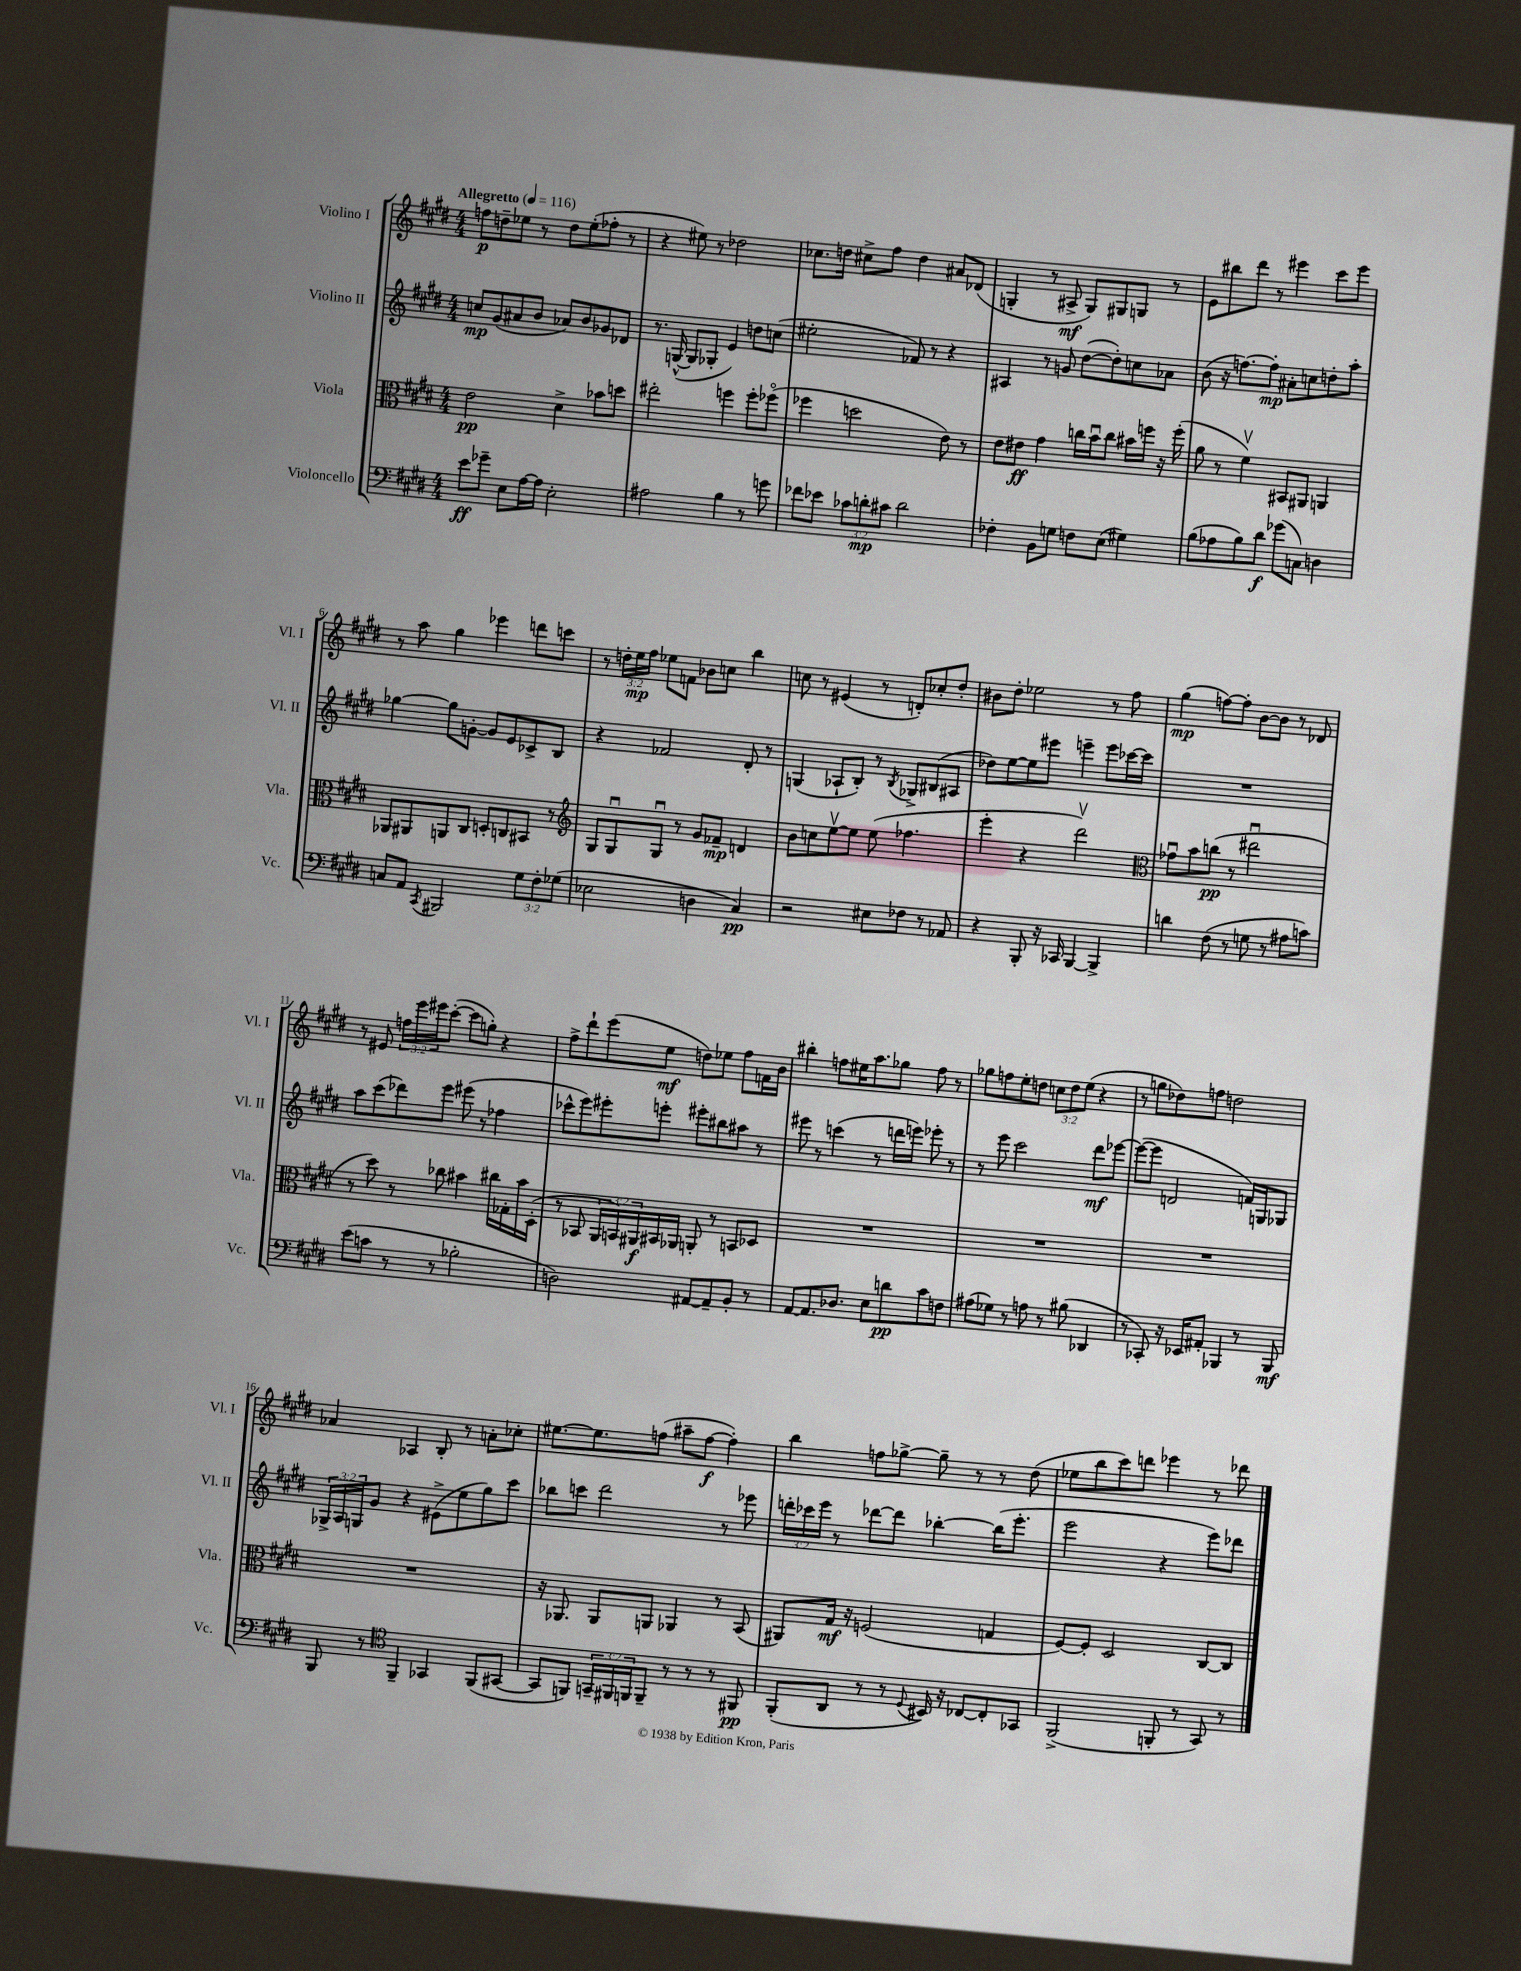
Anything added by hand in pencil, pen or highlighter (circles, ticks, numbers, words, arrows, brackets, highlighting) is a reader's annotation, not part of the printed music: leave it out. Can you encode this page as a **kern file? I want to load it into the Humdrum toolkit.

**kern	**dynam	**kern	**dynam	**kern	**dynam	**kern	**dynam
*part4	*part4	*part3	*part3	*part2	*part2	*part1	*part1
*staff4	*staff4	*staff3	*staff3	*staff2	*staff2	*staff1	*staff1
*I"Violoncello	*	*I"Viola	*	*I"Violino II	*	*I"Violino I	*
*I'Vc.	*	*I'Vla.	*	*I'Vl. II	*	*I'Vl. I	*
*clefF4	*	*clefC3	*	*clefG2	*	*clefG2	*
*k[f#c#g#d#]	*	*k[f#c#g#d#]	*	*k[f#c#g#d#]	*	*k[f#c#g#d#]	*
*M4/4	*	*M4/4	*	*M4/4	*	*M4/4	*
*MM116	*	*MM116	*	*MM116	*	*MM116	*
=1	=1	=1	=1	=1	=1	=1	=1
!	!	!	!	!	!	!LO:TX:a:B:t=Allegretto	!
8e\L	ff	2e\	pp	8ccn/L	mp	8ffn\L	p
8g-X~\J	.	.	.	(8g#/	.	8ddn~\	.
8E\L	.	.	.	8a#X/	.	8ee-X\J	.
[16A\L	.	.	.	8b/J	.	8r	.
16A\JJ]	.	.	.	.	.	.	.
2E'\	.	4d#^\	.	8a-X/L)	.	8dd\L	.
.	.	.	.	8b/	.	(8ee-'\	.
.	.	8b-X\L	.	8g-X/	.	8ff-X'\J	.
.	.	8ddn\J	.	8d-X/J	.	8r	.
=2	=2	=2	=2	=2	=2	=2	=2
2A#X\	.	2ee#X'\	.	8.r	.	4r	.
.	.	.	.	([16Gn^^/	.	.	.
.	.	.	.	8G/L]	.	8ee#X\)	.
.	.	.	.	8G-X'/J	.	8r	.
4B\	.	4ffn\	.	4e/)	.	2dd-X\	.
8r	.	8ff'\L	.	8ddn\L	.	.	.
8gn\	.	(8ff-X\J	.	(8ccn\J	.	.	.
=3	=3	=3	=3	=3	=3	=3	=3
8f-X\L	.	4ff-X\	.	2ee#X'\	.	8.cc-X\L	.
8e-X\J	.	.	.	.	.	.	.
.	.	.	.	.	.	16ddn\Jk	.
12c-X\L	.	2ddn\	.	.	.	8cc#X^\L	.
12dn'\	mp	.	.	.	.	.	.
.	.	.	.	.	.	8ff#\J	.
12c#X\J	.	.	.	.	.	.	.
2d\	.	.	.	8f-X/)	.	4dd\	.
.	.	.	.	8r	.	.	.
.	.	8e\)	.	4r	.	8a#X/L	.
.	.	8r	.	.	.	(8d-X/J	.
=4	=4	=4	=4	=4	=4	=4	=4
4F-X'\	.	8e\L	.	4A#X/	.	4Gn'/	.
.	.	8e#X\J	ff	.	.	.	.
8BB\L	.	4g#\	.	8r	.	8r	.
8Gn\J	.	.	.	8gn/	.	8A#X^/	mf
8Fn\L	.	16ccn\LL	.	([8dd#\L	.	8G/L)	.
.	.	16bu\J	.	.	.	.	.
(8E\J	.	8cc\J	.	8dd#'\])	.	8G#X/	.
4G#X\)	.	16b#X\LL	.	8ccn\	.	8Gn/J	.
.	.	16ffn\JJ	.	.	.	.	.
.	.	16r	.	8a-X\J	.	8r	.
.	.	(16ff'\	.	.	.	.	.
=5	=5	=5	=5	=5	=5	=5	=5
(8B\L	.	8a\	.	(8b\	.	8e\L	.
8A-X\	.	8r	.	16r	.	8bb#X\	.
.	.	.	.	[8.ffn\L)	.	.	.
8B\)	.	4f#v\)	.	.	.	8ddd#\J	.
8d#\J	f	.	.	8ff'\J]	mp	8r	.
(8g-X\L	.	8BB#X/L	.	8a#X'\L	.	4eee#X\	.
8Cn\J)	.	8AA#X/J	.	8ccn\	.	.	.
4Dn\	.	4AAn/	.	8ddn'\	.	8ccc#\L	.
.	.	.	.	8aa'\J	.	8eee#\J	.
!!LO:LB:g=z
=6	=6	=6	=6	=6	=6	=6	=6
8Cn/L	.	8AA-X/L	.	[4gg-X\	.	8r	.
8AA/J	.	8AA#X/	.	.	.	8aa\	.
8qCC#/	.	.	.	.	.	.	.
2BBB#X/	.	8AAn/	.	8gg-\L]	.	4gg#\	.
.	.	8C#/J	.	[8gn'\J	.	.	.
.	.	8Dn'/L	.	8g/L]	.	4eee-X\	.
.	.	8Cn/	.	8e/	.	.	.
12G#\L	.	8BB#X/J	.	8c-X^/	.	8dddn\L	.
12F#'\	.	.	.	.	.	.	.
.	.	8r	.	8B/J	.	8cccn\J	.
(12G-X\J	.	.	.	.	.	.	.
=7	=7	=7	=7	=7	=7	=7	=7
*	*	*clefG2	*	*	*	*	*
2E-X\	.	8G#/L	.	4r	.	8r	.
.	.	8G#u/	.	.	.	24ddn'\LL	.
.	.	.	.	.	.	24ee\	mp
.	.	.	.	.	.	24ff#\JJ	.
.	.	8G#u/J	.	2f-X/	.	8ee-X\L	.
.	.	8r	.	.	.	8fn\J	.
4Dn\	.	8g#/L	.	.	.	8b-X\L	.
.	.	8f-X~/J	mp	.	.	8ccn\J	.
4C#/)	pp	4dn/	.	8d#'/	.	4bb\	.
.	.	.	.	8r	.	.	.
=8	=8	=8	=8	=8	=8	=8	=8
2r	.	8b\L	.	(4Gn/	.	8ccn\	.
.	.	8ccn\	.	.	.	8r	.
.	.	[8eev\	.	8A-X`/L	.	(4e#X/	.
.	.	8ee\J]	.	8B'/J)	.	.	.
8E#X\L	.	(8ee\	.	8r	.	8r	.
.	.	.	.	8qB/	.	.	.
8F-X\J	.	4.ff-X\	.	8G-X^/L	.	8dn'/L)	.
8r	.	.	.	(8B#X/	.	8cc-X'/	.
8AA-X/	.	.	.	8A#X/J	.	8dd#'/J	.
=9	=9	=9	=9	=9	=9	=9	=9
4r	.	4eee'\	.	8dd-X\L)	.	8b#X\L	.
.	.	.	.	[8ee\	.	8dd#'\J	.
8BBB'/	.	4r	.	8ee\]	.	2ee-X\	.
16r	.	.	.	8eee#X\J	.	.	.
16CC-X/	.	.	.	.	.	.	.
[4BBB/	.	2ddd#v\)	.	4eeen~\	.	.	.
4BBB^/]	.	.	.	8eee\L	.	8r	.
.	.	.	.	[16ccc-X\L	.	8ff#\	.
.	.	.	.	16ccc-\JJ]	.	.	.
=10	=10	=10	=10	=10	=10	=10	=10
*	*	*clefC3	*	*	*	*	*
4dn\	.	8g-Xu\L	.	1r	.	(4gg#\	mp
.	.	8b\	.	.	.	.	.
(8F#\	.	(8ccn\J	pp	.	.	[8ffn\L)	.
8r	.	8r	.	.	.	8ff'\J]	.
8Gn\	.	2ee#Xu\	.	.	.	[8b\L	.
8r	.	.	.	.	.	8b\J]	.
8A#X\L	.	.	.	.	.	8r	.
8cn\J)	.	.	.	.	.	8d-X/	.
!!LO:LB:g=z
=11	=11	=11	=11	=11	=11	=11	=11
(8e\L	.	8r	.	8aa\L	.	8r	.
8cn\J	.	8dd#\)	.	(8ccc#\	.	8e#X/	.
8r	.	8r	.	8ddd-X\)	.	24ffn\LL	.
.	.	.	.	.	.	24eee\	.
.	.	.	.	.	.	24eee#X\J	.
8r	.	8cc-X\	.	8eee\J	.	([8ccc#'\J	.
2B-X'\	.	4b#X\	.	(8eee#X\	.	8ccc#\L]	.
.	.	.	.	8r	.	8ggn'\J)	.
.	.	16cc#X\LL	.	4ff-X\	.	4r	.
.	.	16G-X'\	.	.	.	.	.
.	.	16b#\	.	.	.	.	.
.	.	(16D#'\JJ	.	.	.	.	.
=12	=12	=12	=12	=12	=12	=12	=12
2Dn\)	.	8r	.	8ccc-X^^\L	.	8ff#^\L	.
.	.	8BB-X/	.	8eee\)	.	8ddd#`\	.
.	.	24AA/LL	.	8eee#X'\	.	(8eee\	.
.	.	24BBn/)	.	.	.	.	.
.	.	24AA#X/	f	.	.	.	.
.	.	16BB#X/	.	8eeen'\J	.	8ee\J	mf
.	.	16AA-X/JJ	.	.	.	.	.
[8AA#X/L	.	8AAn'/	.	8eee#X'\L	.	8ddn\L)	.
8AA#~/]	.	8r	.	8bb#X\	.	8ee-X\J	.
8BB'/J	.	8BBn/L	.	8aa#X\J	.	8ff#\L	.
8r	.	8D-X/J	.	8r	.	16fn\L	.
.	.	.	.	.	.	16b\JJ	.
=13	=13	=13	=13	=13	=13	=13	=13
[8AA/L	.	1r	.	8eee#X\	.	4bb#X'\	.
8.AA/]	.	.	.	8r	.	.	.
.	.	.	.	(4cccn\	.	8ffn\L	.
8.D-X/J	.	.	.	.	.	.	.
.	.	.	.	.	.	16ee#X\K	.
.	.	.	.	.	.	8.aa\	.
8E\L	.	.	.	8r	.	.	.
8dn\	pp	.	.	16dddn\LL	.	8gg-X\J	.
.	.	.	.	16eeen\JJ)	.	.	.
8c#\	.	.	.	8eee-X'\	.	8ff\	.
8Fn\J	.	.	.	8r	.	8r	.
=14	=14	=14	=14	=14	=14	=14	=14
(8A#X\L	.	1r	.	8r	.	8gg-X\L	.
8G-X\J)	.	.	.	8eee\	.	8ffn\	.
8r	.	.	.	2ccc#\	.	8ee'\	.
8An\	.	.	.	.	.	8ddn\J	.
8r	.	.	.	.	.	12ccn\L	.
.	.	.	.	.	.	12dd\	.
(8B#X\	.	.	.	.	.	.	.
.	.	.	.	.	.	(12ee\J	.
4DD-X/	.	.	.	8ddd#\L	mf	4r	.
.	.	.	.	[8eee-X\J	.	.	.
=15	=15	=15	=15	=15	=15	=15	=15
8r	.	1r	.	(8eee-\L_	.	8r	.
8CC-X'/)	.	.	.	8eee-\J]	.	8ggn\L	.
16r	.	.	.	2dn/	.	8dd-X\)	.
16EE-X/KL	.	.	.	.	.	.	.
8AA#X'/J	.	.	.	.	.	8ffn\J	.
4BBB-X/	.	.	.	.	.	2ddn\	.
8r	.	.	.	16fn/LL)	.	.	.
.	.	.	.	16Gn/J	.	.	.
8BBB-/	mf	.	.	8G-X/J	.	.	.
!!LO:LB:g=z
=16	=16	=16	=16	=16	=16	=16	=16
8BBB/	.	1r	.	24G-X^/LL	.	4a-X/	.
.	.	.	.	24A/	.	.	.
.	.	.	.	24Gn/J	.	.	.
8r	.	.	.	8g#/J	.	.	.
*clefC4	*	*	*	*	*	*	*
4FF#~/	.	.	.	4r	.	4A-X/	.
4GG-X/	.	.	.	(8e#X^\L	.	8B'/	.
.	.	.	.	8ee\	.	8r	.
(8FF#/L	.	.	.	8gg#\)	.	8an'\L	.
[8GG#X/J	.	.	.	8ccc#\J	.	8cc-X'\J	.
=17	=17	=17	=17	=17	=17	=17	=17
8GG#/L]	.	16r	.	8bb-X\L	.	[8.ee#X\L	.
.	.	8.AA-X/	.	.	.	.	.
8FFn/J)	.	.	.	8cccn\J	.	.	.
.	.	.	.	.	.	8.ee#\]	.
24GGn~/LL	.	8AA-/L	.	2ddd#\	.	.	.
24FF#X/	.	.	.	.	.	.	.
24FFn/J	.	.	.	.	.	.	.
8FF~/J	.	8AAn/J	.	.	.	(8ffn\J	.
8r	.	4AA-X/	.	.	.	8aa#X~\L	.
8r	.	.	.	.	.	[8ff\J	f
8r	.	8r	.	8r	.	4ff'\])	.
8FF#X/	pp	(8BB/	.	8eee-X\	.	.	.
=18	=18	=18	=18	=18	=18	=18	=18
(8FF#'/L	.	8AA#X/L)	.	24dddn'\LL	.	4bb\	.
.	.	.	.	24ccc-X\	.	.	.
.	.	.	.	24eee\JJ	.	.	.
8AA/J	.	16G#/Jk	mf	8r	.	.	.
.	.	16r	.	.	.	.	.
8r	.	(2Fn/	.	[8ddd-X\L	.	8ffn\L	.
8r	.	.	.	8ddd-\J]	.	[8gg-X^\J	.
8qqD#/	.	.	.	.	.	.	.
16BB#X/)	.	.	.	[4bb-X'\	.	8gg-~\]	.
16r	.	.	.	.	.	.	.
[8C-X/L	.	.	.	.	.	8r	.
8C-'/]	.	4Gn/	.	(16bb-\KL]	.	8r	.
.	.	.	.	8.eee'\J	.	.	.
8GG-X/J	.	.	.	.	.	(8dd#\	.
=19	=19	=19	=19	=19	=19	=19	=19
(2FF#^/	.	[8F#/L)	.	2eee\	.	8ee-X\L	.
.	.	8F#'/J]	.	.	.	8bb\	.
.	.	2D#/	.	.	.	8ccc#\)	.
.	.	.	.	.	.	8dddn\J	.
8FFn'/	.	.	.	4r	.	4eee-X\	.
8r	.	.	.	.	.	.	.
8GG#/)	.	[8C#/L	.	8eee\L)	.	8r	.
8r	.	8C#/J]	.	8ddd-X\J	.	8ddd-X\	.
==	==	==	==	==	==	==	==
*-	*-	*-	*-	*-	*-	*-	*-
